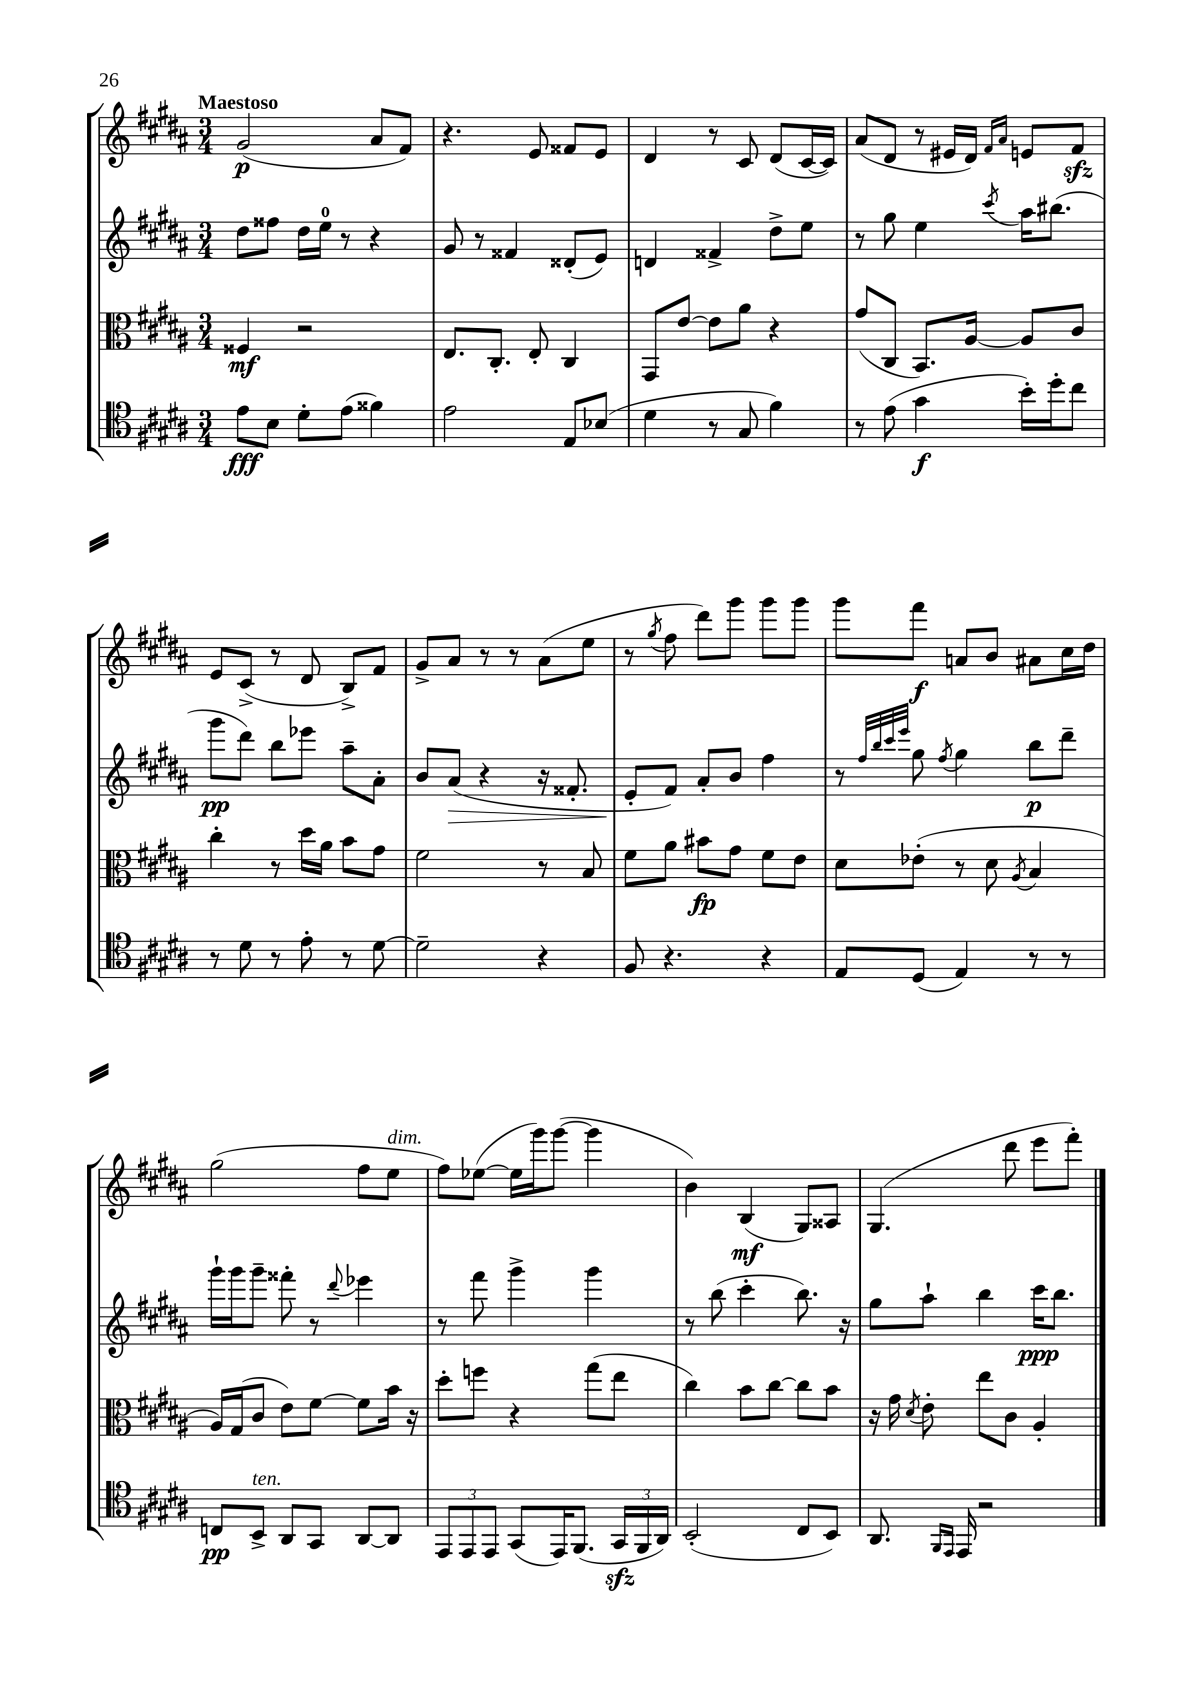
<<
\new StaffGroup <<
\new Staff = "s0" {
    \clef treble \key b \major \numericTimeSignature \time 3/4 \tempo "Maestoso"
    \autoBeamOff gis'2\p( ais'8[ fis'8]) |
    r4. e'8 fisis'8[ e'8] |
    dis'4 r8 cis'8 dis'8[( cis'16~ cis'16]) |
    ais'8[( dis'8] r8 eis'16[ dis'16]) \grace { fis'16[ ais'16] } e'8[ fis'8]\sfz |
    e'8[ cis'8]->( r8 dis'8 b8[->) fis'8] |
    gis'8[-> ais'8] r8 r8 ais'8[( e''8] |
    r8 \acciaccatura { gis''8 } fis''8 dis'''8[) gis'''8] gis'''8[ gis'''8] |
    gis'''8[ fis'''8]\f a'8[ b'8] ais'8[ cis''16 dis''16] |
    gis''2( fis''8[ e''8]^\markup { \italic "dim." } |
    fis''8[) ees''8]~( ees''16[ gis'''16) gis'''8]~( gis'''4 |
    b'4) b4\mf( gis8[) aisis8] |
    gis4.( dis'''8 e'''8[ fis'''8]-.) \bar "|." |
}
\new Staff = "s1" {
    \clef treble \key b \major \numericTimeSignature \time 3/4
    \autoBeamOff dis''8[ fisis''8] dis''16[ e''16]-0 r8 r4 |
    gis'8 r8 fisis'4 disis'8[-.( e'8]) |
    d'4 fisis'4-> dis''8[-> e''8] |
    r8 gis''8 e''4 \acciaccatura { cis'''8 } ais''16[ bis''8.]( |
    gis'''8[\pp dis'''8]) b''8[ ees'''8] ais''8[-- ais'8]-. |
    b'8[ ais'8]\>( r4 r16 fisis'8.-. |
    e'8[-.\! fis'8]) ais'8[-. b'8] fis''4 |
    r8 \grace { fis''32[ b''32 cis'''32 e'''32] } gis''8 \acciaccatura { fis''8 } gis''4 b''8[\p dis'''8]-- |
    gis'''16[-! gis'''16 gis'''8]-- fisis'''8-. r8 \appoggiatura { dis'''8 } ees'''4 |
    r8 fis'''8 gis'''4-> gis'''4 |
    r8 b''8( cis'''4-. b''8.) r16 |
    gis''8[ ais''8]-! b''4 cis'''16[\ppp b''8.] \bar "|." |
}
\new Staff = "s2" {
    \clef alto \key b \major \numericTimeSignature \time 3/4
    \autoBeamOff fisis4\mf r2 |
    e8.[ cis8.]-. e8-. cis4 |
    gis,8[ e'8]~ e'8[ ais'8] r4 |
    gis'8[( cis8] b,8.[) ais16]~ ais8[ cis'8] |
    cis''4-. r8 dis''16[ ais'16] b'8[ gis'8] |
    fis'2 r8 b8 |
    fis'8[ ais'8] bis'8[\fp gis'8] fis'8[ e'8] |
    dis'8[ ees'8]-.( r8 dis'8 \acciaccatura { ais8 } b4 |
    ais16[) gis16( cis'8] e'8[) fis'8]~ fis'8[ b'16] r16 |
    dis''8[-. f''8] r4 gis''8[( e''8] |
    cis''4) b'8[ cis''8]~ cis''8[ b'8] |
    r16 gis'16 \acciaccatura { dis'8 } e'8-. e''8[ cis'8] ais4-. \bar "|." |
}
\new Staff = "s3" {
    \clef tenor \key b \major \numericTimeSignature \time 3/4
    \autoBeamOff e'8[\fff b8] dis'8[-. e'8]( fisis'4) |
    e'2 e8[ bes8]( |
    dis'4 r8 gis8 fis'4) |
    r8 e'8( gis'4\f b'16[-.) dis''16-. cis''8] |
    r8 dis'8 r8 e'8-. r8 dis'8~ |
    dis'2-- r4 |
    fis8 r4. r4 |
    e8[ dis8]( e4) r8 r8 |
    c8[\pp b,8]->^\markup { \italic "ten." } ais,8[ gis,8] ais,8[~ ais,8] |
    \tuplet 3/2 { e,8[ e,8 e,8] } gis,8[( e,16) fis,8.]( \tuplet 3/2 { gis,16[\sfz fis,16 ais,16]) } |
    b,2-.( cis8[ b,8]) |
    ais,8. \grace { fis,16[ e,16] } e,16 r2 \bar "|." |
}
>>
>>
\layout { \context { \Score \remove "Bar_number_engraver" } }
